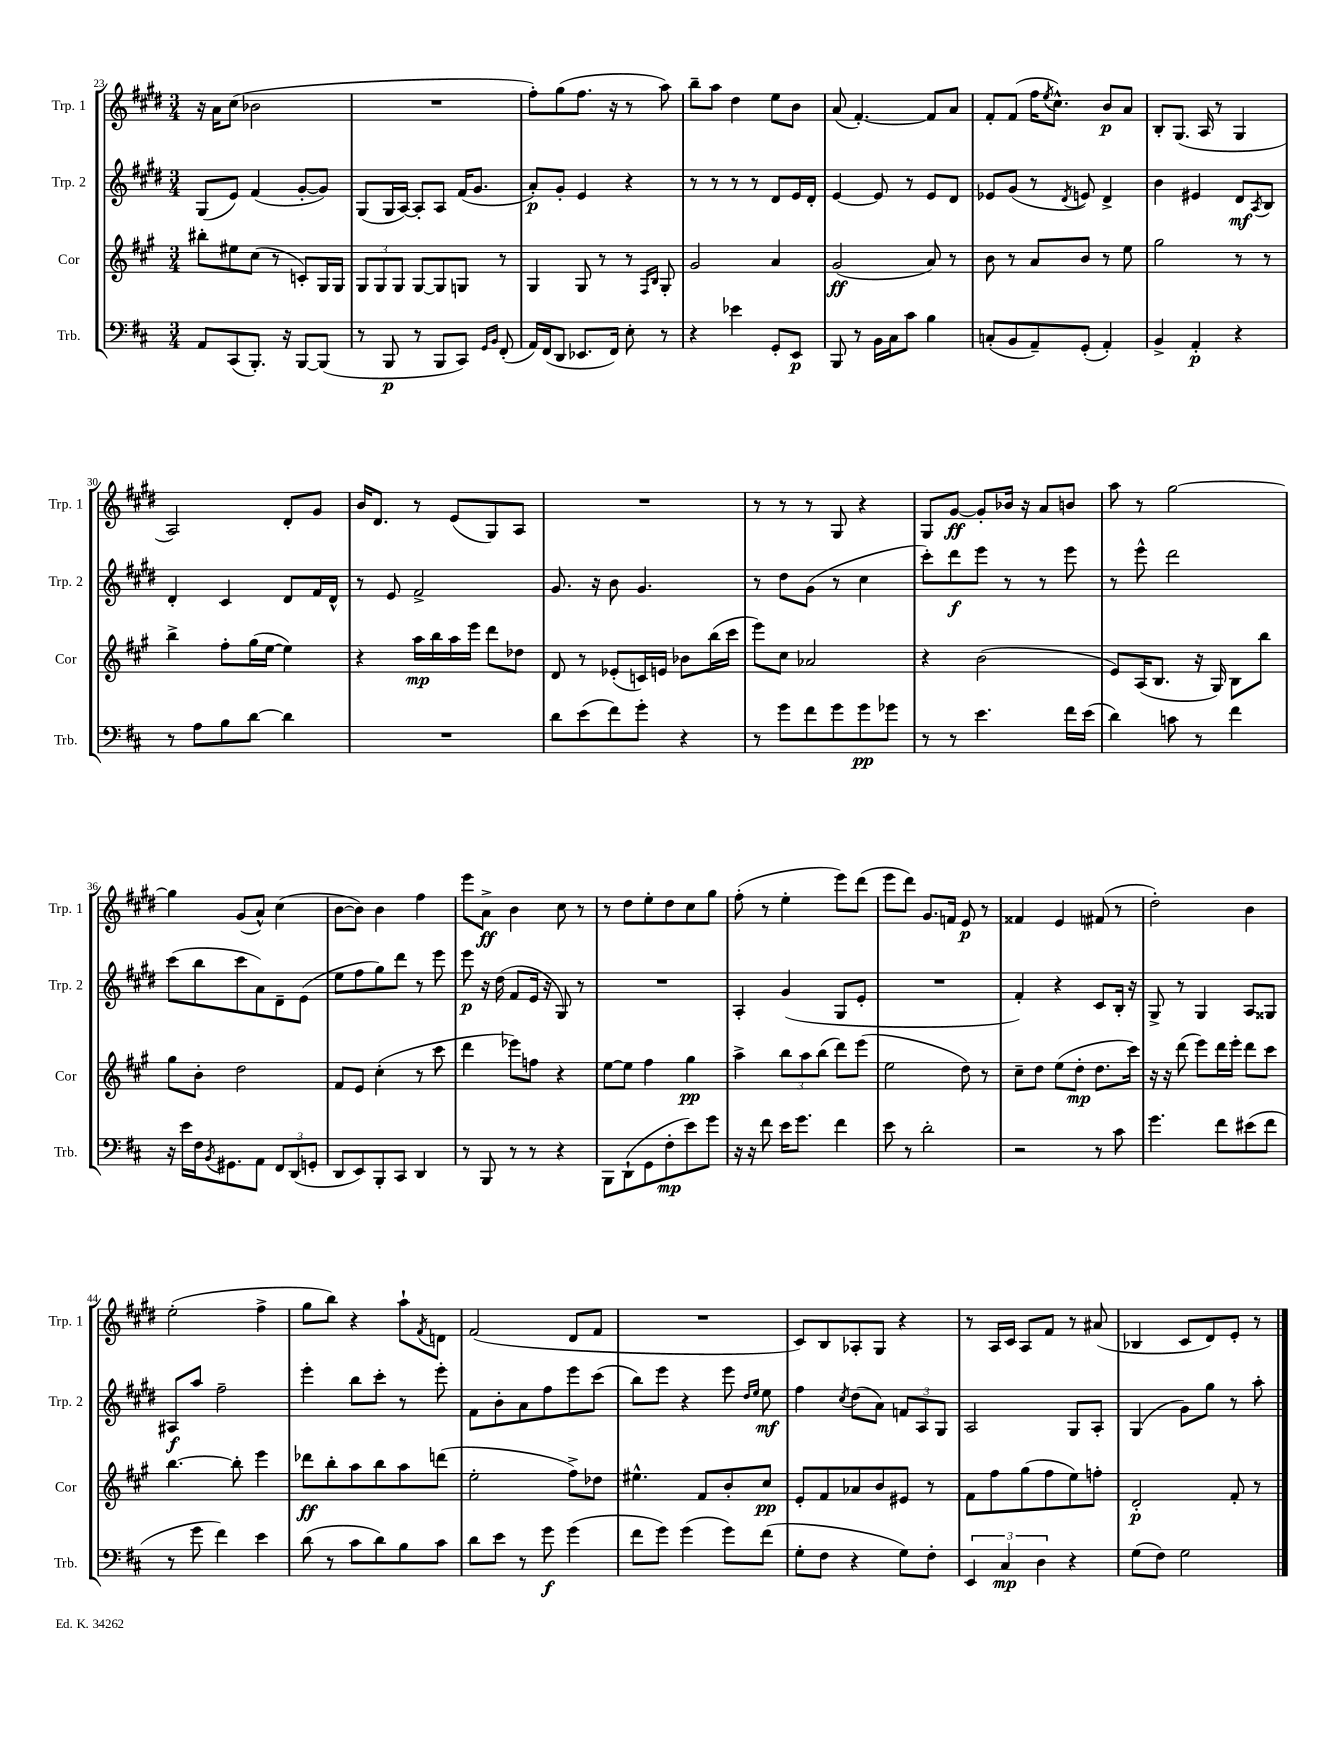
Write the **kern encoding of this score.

**kern	**kern	**kern	**kern
*staff4	*staff3	*staff2	*staff1
*clefF4	*clefG2	*clefG2	*clefG2
*k[f#c#]	*k[f#c#g#]	*k[f#c#g#d#]	*k[f#c#g#d#]
*M3/4	*M3/4	*M3/4	*M3/4
8AA/L	8bb#'\L	(8G#/L	16r
.	.	.	16a\LK
(8CC#/	8ee#\	8e/J)	(8cc#\J
8.BBB'/J)	(8cc#\J	(4f#/	2b-\
.	8r	.	.
16r	.	.	.
[8BBB/L	8c'/L)	[8g#'/L	.
(8BBB/]J	16G#/L	8g#/]J)	.
.	16G#/JJ	.	.
=	=	=	=
8r	12G#/L	(8G#/L	2.r
.	12G#/	.	.
8BBB/	.	16G#/L	.
.	12G#/J	.	.
.	.	[16A/JJ)	.
8r	[8G#/L	8A'/]L	.
8BBB/L	8G#/]	8A/J	.
8CC#/J)	8G/J	(16f#/LK	.
.	.	8.g#/J	.
16qqGG/LL	.	.	.
16qqBB/JJ	.	.	.
(8FF#'/	8r	.	.
=	=	=	=
16AA/LL)	4G#/	8a'/L)	8ff#'\L)
(16FF#/J	.	.	.
8DD/J	.	8g#'/J	(8gg#\
8.EE-/L	8G#/	4e/	8.ff#\J
.	8r	.	.
16FF#/Jk)	.	.	16r
8E'\	8r	4r	8r
.	16qqF#/LL	.	.
.	16qqB/JJ	.	.
8r	8G#'/	.	8aa\)
=	=	=	=
4r	2g#/	8r	8bb~\L
.	.	8r	8aa\J
4e-\	.	8r	4dd#\
.	.	8r	.
8GG'/L	4a/	8d#/L	8ee\L
8EE/J	.	16e/L	8b\J
.	.	16d#'/JJ	.
=	=	=	=
8BBB/	(2g#/	[4e/	(8a/
8r	.	.	[4.f#'/)
16BB\LL	.	8e/]	.
16C#\J	.	.	.
8c#\J	.	8r	.
4B\	8a/)	8e/L	8f#/]L
.	8r	8d#/J	8a/J
=	=	=	=
(8C'/L	8b\	8e-/L	8f#'/L
8BB/	8r	(8g#/J	(8f#/J
8AA~/)	8a/L	8r	16ff#\LK
.	.	.	8qee/
.	.	.	8.cc#^^\J)
.	.	8qd#/	.
(8GG'/J	8b/J	8e/)	.
4AA'/)	8r	4d#^/	8b/L
.	8ee\	.	8a/J
=	=	=	=
4BB^/	2gg#\	4b\	8B'/L
.	.	.	(8.G#/J
4AA'/	.	4e#/	.
.	.	.	16A/
.	.	.	8r
4r	8r	8d#/L	4G#/
.	.	8qA/	.
.	8r	8B/J	.
=	=	=	=
8r	4bb^\	4d#'/	2A/)
8A\L	.	.	.
8B\	8ff#'\L	4c#/	.
[8d\J	(16gg#\L	.	.
.	[16ee\JJ	.	.
4d\]	4ee\])	8d#/L	8d#'/L
.	.	16f#/L	8g#/J
.	.	16d#^^/JJ	.
=	=	=	=
2.r	4r	8r	16b/LK
.	.	.	8.d#/J
.	.	8e/	.
.	16aa\LL	2f#^/	8r
.	16bb\	.	.
.	16aa\	.	(8e/L
.	16eee\JJ	.	.
.	8ddd\L	.	8G#/)
.	8dd-\J	.	8A/J
=	=	=	=
8d\L	8d/	8.g#/	2.r
(8e\	8r	.	.
.	.	16r	.
8f#\)	(8e-'/L	8b\	.
8g'\J	16c/L)	4.g#/	.
.	16e/JJ	.	.
4r	8b-\L	.	.
.	(16bb\L	.	.
.	16ccc#\JJ	.	.
=	=	=	=
8r	8eee\L)	8r	8r
8g\L	8cc#\J	8dd#\L	8r
8f#\	2a-/	(8g#\J	8r
8g\	.	8r	8G#/
8g\	.	4cc#\	4r
8g-\J	.	.	.
=	=	=	=
8r	4r	8ccc#'\L)	8G#/L
8r	.	8ddd#\	[8g#/J
4.e\	(2b\	8eee\J	8g#'/]L
.	.	8r	16b-/Jk
.	.	.	16r
.	.	8r	8a/L
16f#\LL	.	8eee\	8b/J
(16e\JJ	.	.	.
=	=	=	=
4d\)	8e/L)	8r	8aa\
.	(16A/K	8eee^^\	8r
.	8.B/J	.	.
8c\	.	2ddd#\	[2gg#\
8r	16r	.	.
.	16G#/)	.	.
4f#\	8B\L	.	.
.	8bb\J	.	.
=	=	=	=
16r	8gg#\L	(8ccc#\L	4gg#\]
16e\LL	.	.	.
16F#\J	8b'\J	8bb\	.
8qBB/	.	.	.
8.GG#\	.	.	.
.	2dd\	8ccc#\	(8g#/L
8AA\J	.	8a\)	8a^^/J)
12FF#/L	.	8d#~\	(4cc#\
(12DD/	.	.	.
.	.	(8e\J	.
12GG'/J	.	.	.
=	=	=	=
8DD/L	8f#/L	8ee\L	[8b\L
8EE/)	8e/J	8ff#\	8b\]J)
8BBB'/	(4cc#'\	8gg#\)	4b\
8CC#/J	.	8ddd#\J	.
4DD/	8r	8r	4ff#\
.	8ccc#\	8eee\	.
=	=	=	=
8r	4ddd\	8eee\	8eee\L
8BBB/	.	16r	8a^\J
.	.	(16dd#\	.
8r	8eee-\L)	8f#/L	4b\
8r	8ff\J	16e/Jk	.
.	.	16r	.
4r	4r	8G#/)	8cc#\
.	.	8r	8r
=	=	=	=
8BBB\L	[8ee\L	2.r	8r
(8DD`\	8ee\]J	.	8dd#\L
8GG\	4ff#\	.	8ee'\
8F#'\	.	.	8dd#\
8e\)	4gg#\	.	8cc#\
8g\J	.	.	8gg#\J
=	=	=	=
16r	4aa^\	4A'/	(8ff#'\
16r	.	.	.
8f#\	.	.	8r
16e\LK	12bb\L	(4g#/	4ee'\
8.g\J	.	.	.
.	12aa\	.	.
.	(12bb\J	.	.
4f#\	8ddd\L)	8G#/L	8eee\L)
.	(8eee\J	8e'/J	(8ddd#\J
=	=	=	=
8e\	2ee\	2.r	8eee\L
8r	.	.	8ddd#\J)
2d'\	.	.	8.g#/L
.	.	.	16f/Jk
.	8dd\)	.	8e/
.	8r	.	8r
=	=	=	=
2r	8cc#~\L	4f#'/)	4f##/
.	8dd\J	.	.
.	(8ee\L	4r	4e/
.	8dd'\J	.	.
8r	8.dd\L	8c#/L	(8f#/
8c#\	.	16B'/Jk	8r
.	16ccc#\Jk)	16r	.
=	=	=	=
4.g\	16r	8G#^/	2dd#'\)
.	16r	.	.
.	(8ddd\	8r	.
.	8eee\L)	4G#/	.
8f#\L	16ddd\L	.	.
.	16eee'\JJ	.	.
(8e#\	8ddd\L	8A/L	4b\
8f#\J	8ccc#\J	8G##/J	.
=	=	=	=
8r	[4.bb\	8A#/L	(2ee'\
8g\	.	8aa/J	.
4f#\)	.	2ff#~\	.
.	8bb'\]	.	.
4e\	4eee\	.	4ff#^\
=	=	=	=
(8d\	8ddd-\L	4eee'\	8gg#\L
8r	8bb'\	.	8bb\J)
8c#\L	8aa\	8bb\L	4r
8d\)	8bb\	8ccc#'\J	.
8B\	8aa\	8r	8aa`\L
.	.	.	8qf#/
8c#\J	(8ddd\J	8eee'\	8d\J
=	=	=	=
8d\L	2ee'\	8f#\L	(2f#/
8e\J	.	8b'\	.
8r	.	8a\	.
8g\	.	8ff#\	.
(4g\	8ff#^\L)	8eee\	8d#/L
.	8dd-\J	(8ccc#\J	8f#/J
=	=	=	=
8f#\L	4.ee#^^\	8bb\L)	2.r
8g\J)	.	8eee\J	.
(4g\	.	4r	.
.	8f#/L	.	.
8g\L)	8b'/	8eee\	.
.	.	16qqdd#/LL	.
.	.	16qqee/JJ	.
(8f#\J	8cc#/J	8ee\	.
=	=	=	=
8G'\L	8e'/L	4ff#\	8c#/L)
8F#\J	8f#/	.	8B/
.	.	8qcc#/	.
4r	8a-/	(8dd#\L	8A-'/
.	8b/	8a\J)	8G#/J
8G\L)	8e#/J	12f/L	4r
.	.	12A/	.
8F#'\J	8r	.	.
.	.	12G#/J	.
=	=	=	=
6EE/	8f#\L	2A/	8r
.	8ff#\	.	16A/LL
6C#/	.	.	.
.	.	.	16c#/JJ
.	(8gg#\	.	8A/L
6D\	.	.	.
.	8ff#\	.	8f#/J
4r	8ee\)	8G#/L	8r
.	8ff'\J	8A'/J	(8a#/
=	=	=	=
(8G\L	2d'/	(4G#/	4B-/
8F#\J)	.	.	.
2G\	.	8g#\L)	8c#/L
.	.	8gg#\J	8d#/)
.	8f#'/	8r	8e'/J
.	8r	8aa'\	8r
==	==	==	==
*-	*-	*-	*-
